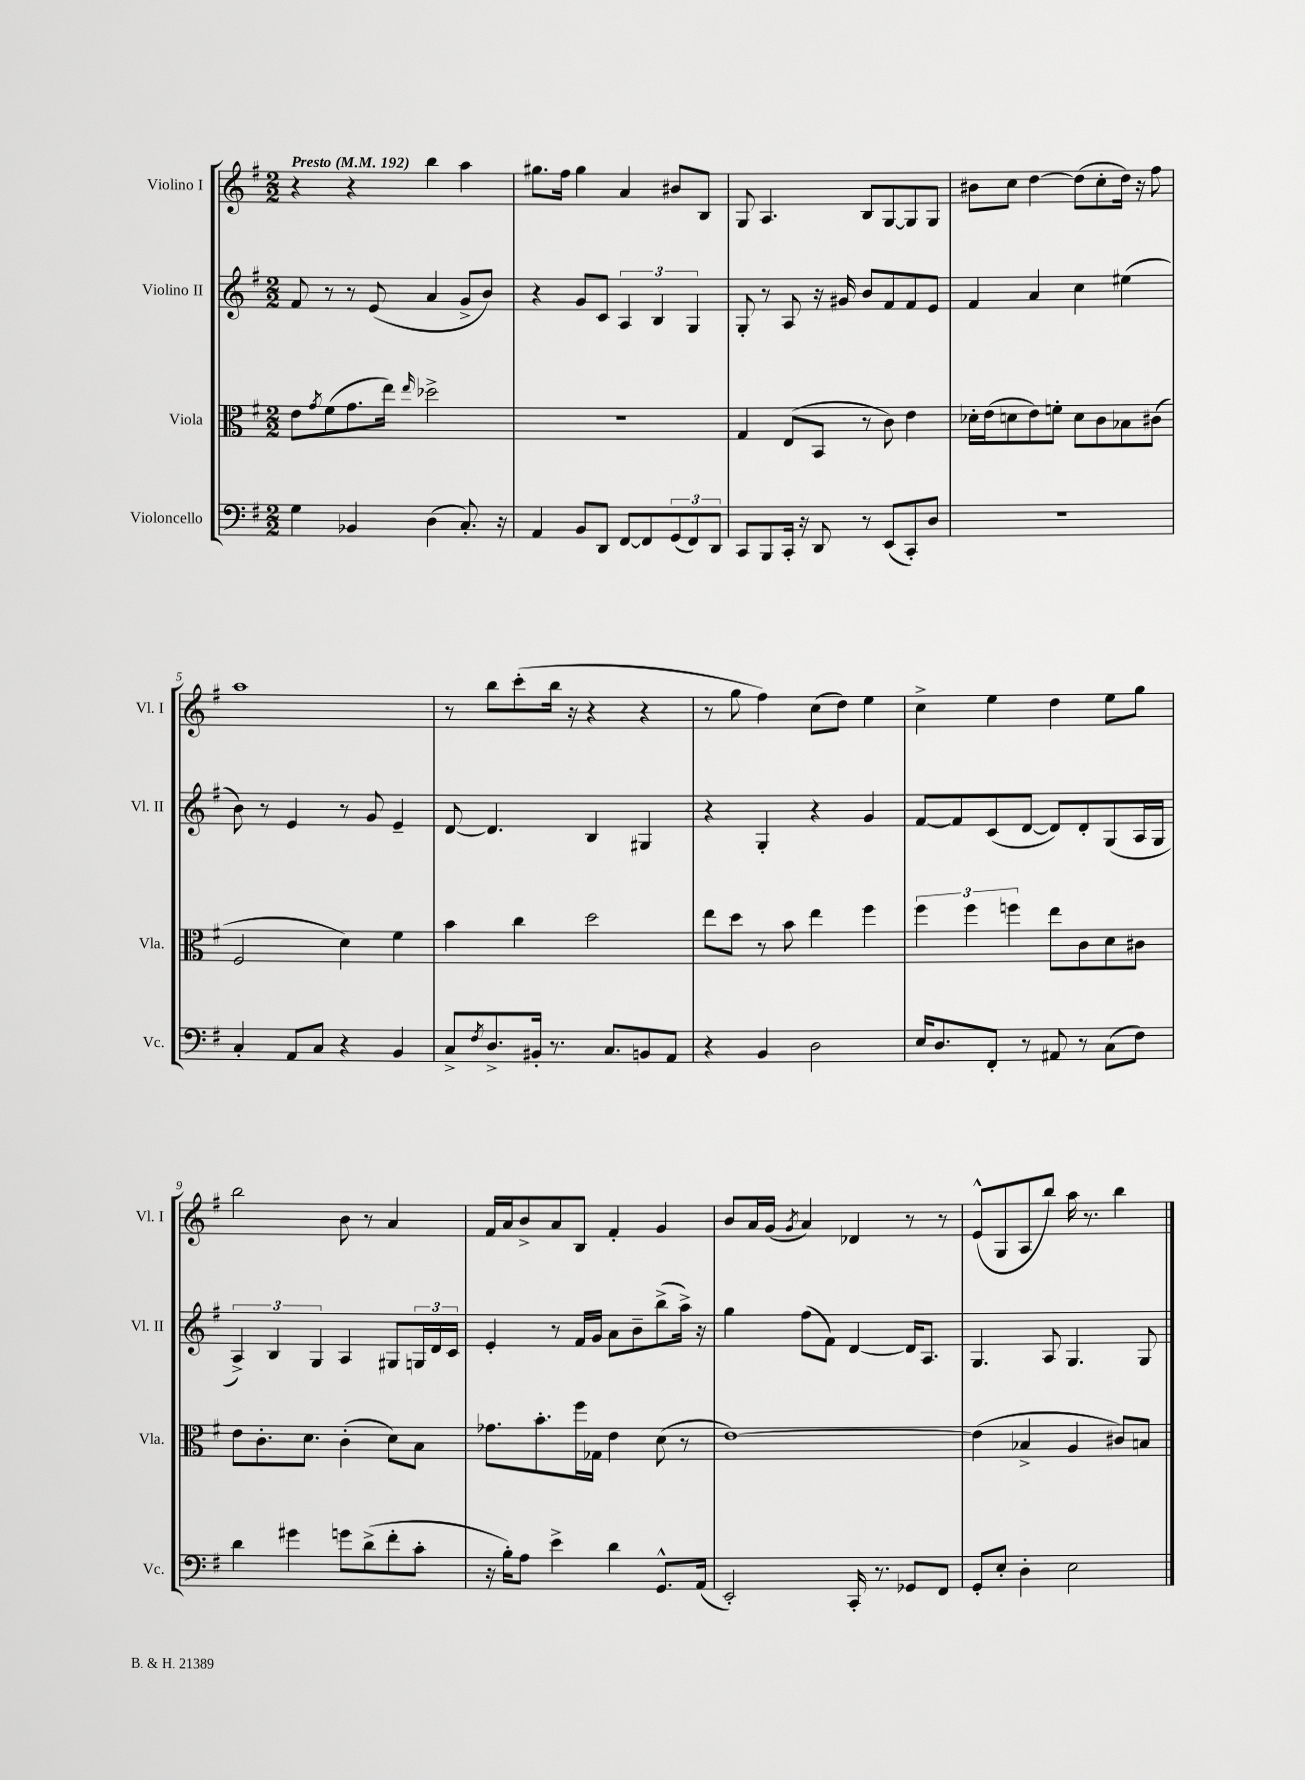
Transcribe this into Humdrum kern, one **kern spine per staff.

**kern	**kern	**kern	**kern
*staff4	*staff3	*staff2	*staff1
*clefF4	*clefC3	*clefG2	*clefG2
*k[f#]	*k[f#]	*k[f#]	*k[f#]
*M2/2	*M2/2	*M2/2	*M2/2
*MM192	*MM192	*MM192	*MM192
4G\	8e\L	8f#/	4r
.	8qg/	.	.
.	(8f#\	8r	.
4BB-/	8.g\	8r	4r
.	.	(8e/	.
.	16ee\Jk)	.	.
.	16qqee/	.	.
(4D\	2dd-^\	4a/	4bb\
8.C'/)	.	8g^/L	4aa\
.	.	8b/J)	.
16r	.	.	.
=	=	=	=
4AA/	1r	4r	8.gg#\L
.	.	.	16ff#\Jk
8BB/L	.	8g/L	4gg#\
8DD/J	.	8c/J	.
[8FF#/L	.	6A/	4a/
8FF#/]	.	.	.
.	.	6B/	.
(12GG/	.	.	8b#/L
12FF#/)	.	6G/	.
.	.	.	8B/J
12DD/J	.	.	.
=	=	=	=
8CC/L	4G/	8G'/	8G/
8BBB/	.	8r	4.A/
16CC'/Jk	(8E/L	8A/	.
16r	.	.	.
8DD/	8BB/J	16r	.
.	.	16g#/	.
8r	8r	8b/L	8B/L
(8EE/L	8c\)	8f#/	[8G/
8CC'/)	4e\	8f#/	8G/]
8D/J	.	8e/J	8G/J
=	=	=	=
1r	16d-'\LL	4f#/	8b#\L
.	(16e\J	.	.
.	8d\	.	8cc\J
.	8e\)	4a/	[4dd\
.	8f'\J	.	.
.	8d\L	4cc\	(8dd\]L
.	8c\	.	8cc'\
.	8B-\	(4ee#\	16dd\Jk)
.	.	.	16r
.	(8c#\J	.	8ff#\
=	=	=	=
4C'/	2F#/	8b\)	1aa
.	.	8r	.
8AA/L	.	4e/	.
8C/J	.	.	.
4r	4d\)	8r	.
.	.	8g/	.
4BB/	4f#\	4e~/	.
=	=	=	=
8C^/L	4b\	[8d/	8r
8qF#/	.	.	.
8.D^/	.	4.d/]	8bb\L
.	4cc\	.	(8ccc'\
16BB#'/Jk	.	.	.
8.r	.	.	16bb\Jk
.	.	.	16r
.	2dd\	4B/	4r
8.C/L	.	.	.
8BB/	.	4G#/	4r
8AA/J	.	.	.
=	=	=	=
4r	8ee\L	4r	8r
.	8dd\J	.	8gg\
4BB/	8r	4G'/	4ff#\)
.	8b\	.	.
2D\	4ee\	4r	(8cc\L
.	.	.	8dd\J)
.	4ff#\	4g/	4ee\
=	=	=	=
16E/LK	6ff#\	[8f#/L	4cc^\
8.D/	.	.	.
.	.	8f#/]	.
.	6ff#\	.	.
8FF#'/J	.	(8c/	4ee\
.	6ff\	.	.
8r	.	[8d/J	.
8AA#/	8ee\L	8d/]L)	4dd\
8r	8c\	8d'/	.
(8C\L	8d\	(8G/	8ee\L
8F#\J)	8c#\J	16A/L	8gg\J
.	.	16G/JJ	.
=	=	=	=
4d\	8e\L	6A^/)	2bb\
.	8.c'\	.	.
.	.	6B/	.
4g#\	.	.	.
.	8.d\J	.	.
.	.	6G/	.
8g\L	(4c'\	4A/	8b\
(8d^\	.	.	8r
8f#'\	8d\L)	8G#/L	4a/
8c'\J	8B\J	24G/L	.
.	.	24d/	.
.	.	24c/JJ	.
=	=	=	=
16r	8.g-\L	4e'/	16f#/LL
16B'\LK)	.	.	16a/J
8A\J	.	.	8b^/
.	8.b'\	.	.
4e^\	.	8r	8a/
.	16ff#\L	16f#/LL	8B/J
.	16G-\JJ	16g/JJ	.
4d\	4e\	8a\L	4f#'/
.	.	8b~\	.
8.GG^^/L	(8d\	(8bb^\	4g/
.	8r	16aa^\Jk)	.
(16AA/Jk	.	16r	.
=	=	=	=
2EE'/)	[1e)	4gg\	8b/L
.	.	.	16a/L
.	.	.	(16g/JJ
.	.	.	8qg/
.	.	(8ff#\L	4a/)
.	.	8f#\J)	.
16CC'/	.	[4d/	4d-/
8.r	.	.	.
8GG-/L	.	16d/]LK	8r
.	.	8.A/J	.
8FF#/J	.	.	8r
=	=	=	=
8GG'/L	(4e\]	4.G/	(8e^^/L
8E'/J	.	.	8G/
4D'\	4B-^/	.	8A/
.	.	8A/	8bb/J)
2E\	4A/	4.G/	16aa\
.	.	.	8.r
.	8c#/L)	.	4bb\
.	8B/J	8G/	.
==	==	==	==
*-	*-	*-	*-
